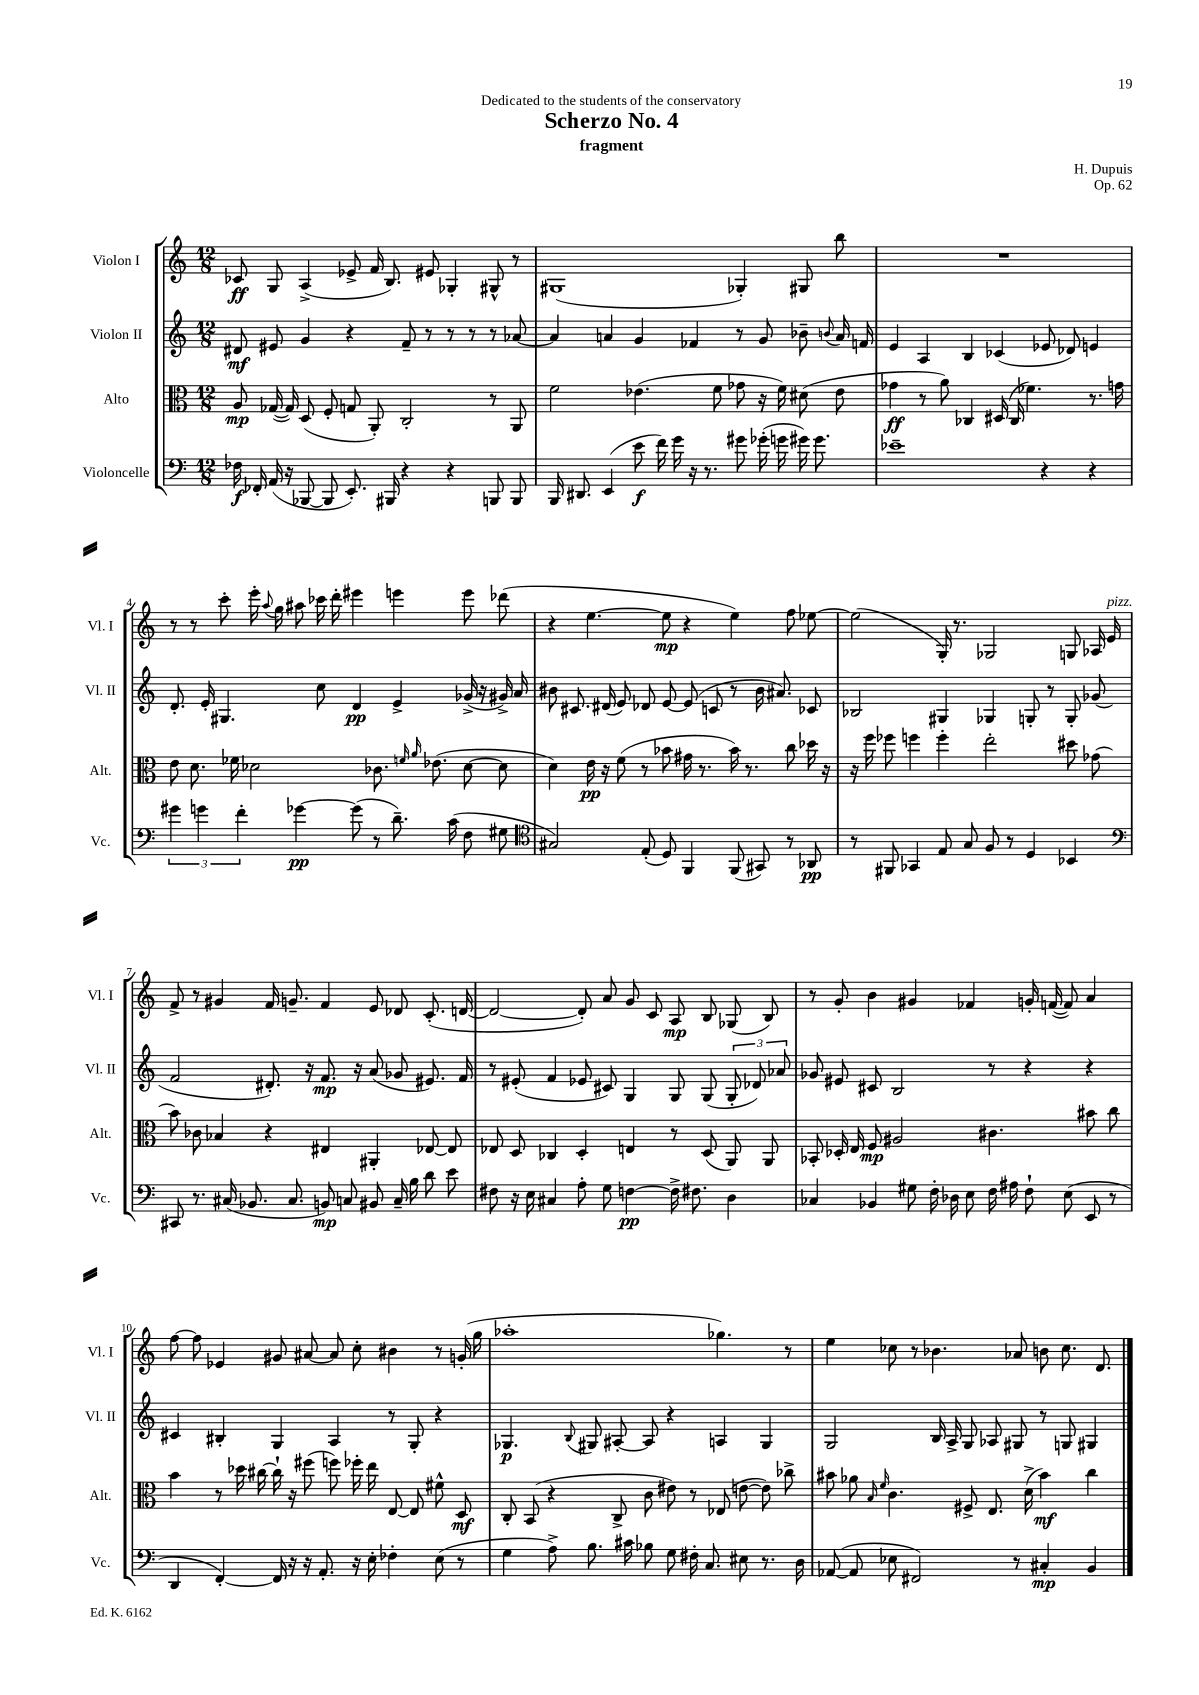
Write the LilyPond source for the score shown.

\header { title = "Scherzo No. 4" composer = "H. Dupuis" subtitle = "fragment" dedication = "Dedicated to the students of the conservatory" opus = "Op. 62" }
<<
\new StaffGroup <<
\new Staff = "s0" \with { instrumentName = "Violon I" shortInstrumentName = "Vl. I" } {
    \clef treble \key c \major \numericTimeSignature \time 12/8
    \autoBeamOff ces'8\ff g8 a4->( ees'8-> f'16 b8.) eis'8 ges4-. gis8-^ r8 |
    gis1( ges4-.) gis8 b''8 |
    R1. |
    r8 r8 c'''8-. e'''16-. \appoggiatura { a''8 } g''16 ais''8 ces'''16 d'''16-. eis'''4 e'''4 e'''8 des'''8( |
    r4 e''4.~ e''8\mp r4 e''4) f''8 ees''8~ |
    ees''2( g16-.) r8. ges2 g8 aes16 e'16^\markup { \italic "pizz." } |
    f'8-> r8 gis'4 f'16 g'8.-- f'4 e'8 des'8 c'8.-.( d'16~ |
    d'2~ d'8-.) a'8 g'8 c'8 a8\mp b8 ges8( b8) |
    r8 g'8-. b'4 gis'4 fes'4 g'16-. f'16~( f'8) a'4 |
    f''8~ f''8 ees'4 gis'8 ais'8~ ais'8 c''8-. bis'4 r8 g'16-.( g''16 |
    aes''1-. ges''4.) r8 |
    e''4 ces''8 r8 bes'4. aes'8 b'8 ces''8. d'8. \bar "|." |
}
\new Staff = "s1" \with { instrumentName = "Violon II" shortInstrumentName = "Vl. II" } {
    \clef treble \key c \major \numericTimeSignature \time 12/8
    \autoBeamOff dis'8\mf eis'8 g'4 r4 f'8-- r8 r8 r8 r8 aes'8~ |
    aes'4 a'4 g'4 fes'4 r8 g'8 bes'8-- \appoggiatura { b'8 } a'16 f'16 |
    e'4 a4 b4 ces'4( ees'8 des'8) e'4 |
    d'8.-. e'16-. gis4. c''8 d'4\pp e'4-> ges'16->( r16 gis'16->) a'16 |
    bis'8 cis'8. dis'16( e'8) des'8 e'8~ e'8( c'8 r8 bis'16 ais'8.) ces'8 |
    bes2 gis4 ges4 g8-. r8 g8-. ges'8( |
    f'2 dis'8.-.) r16 f'8.\mp r16 a'8( ges'8 eis'8.) f'16 |
    r8 eis'8-.( f'4 ees'8 cis'8) g4 g8 g8( \tuplet 3/2 { g8-. des'8) aes'8 } |
    ges'8 eis'8 cis'8 b2 r8 r4 r4 |
    cis'4 bis4-. g4 a4 r8 g8-. r4 |
    ges4.\p \appoggiatura { b8 } gis8 ais8~-. ais8 r4 a4 gis4 |
    g2 b16 a16-> g8 aes8 gis8 r8 g8 gis4 \bar "|." |
}
\new Staff = "s2" \with { instrumentName = "Alto" shortInstrumentName = "Alt." } {
    \clef alto \key c \major \numericTimeSignature \time 12/8
    \autoBeamOff a8\mp ges16~( ges16) d8( f8-. g8 a,8-.) c2-. r8 a,8 |
    f'2 ees'4.( f'8 ges'8 r16 f'16) dis'8( ees'8 |
    ges'4\ff r8 a'8) ces4 dis16( ces16 fes'4.) r8. g'16 |
    e'8 d'8. fes'16 des'2 ces'8. \grace { f'16 a'16 } ees'8.( des'8~ des'8 |
    d'4) e'16\pp r16 f'8( r8 bes'8 gis'16 r8. bes'16) r8. c''8 des''16 r16 |
    r16 f''16 fes''8 f''4 f''4-. e''2-. dis''8 ges'8( |
    b'8) ces'8 bes4 r4 eis4 ais,4-. ees8~ ees8 |
    ees8 d8 ces4 d4-. e4 r8 d8( a,8) a,8 |
    bes,8-. des16-. e16 f8\mp ais2 cis'4. bis'8 c''8 |
    b'4 r8 des''16 cis''16~ cis''16-! r16 fis''8( f''8) fes''16-. e''16 e8~ e8 fis'8-^ d8\mf |
    c8-. b,8( r4 c8-> c'8 eis'8) r8 ees8( e'8~ e'8) ces''8-> |
    bis'8 aes'8 \grace { b16 f'16 } c'4. fis8-> e8. d'16->( bis'4\mf) c''4 \bar "|." |
}
\new Staff = "s3" \with { instrumentName = "Violoncelle" shortInstrumentName = "Vc." } {
    \clef bass \key c \major \numericTimeSignature \time 12/8
    \autoBeamOff fes16\f fes,16-. a,16( r16 bes,,8~ bes,,8 e,8.-.) bis,,16 r4 r4 b,,8 b,,8 |
    b,,16 dis,8. e,4( e'8\f f'16) g'16 r16 r8. gis'8 ges'16-.( g'16 gis'16) gis'8. |
    ees'1-- r4 r4 |
    \tuplet 3/2 { gis'4 g'4 f'4-. } ges'4~\pp ges'8( r8 d'8.--) c'16( f8 gis8 |
    \clef tenor gis2) e8-.( d8) f,4 f,8( gis,8) r8 aes,8\pp |
    r8 fis,8 ges,4 e8 g8 f8 r8 d4 bes,4 |
    \clef bass cis,8 r8. cis16( bes,8. cis8. b,8\mp) c8 bis,8 c16-- b16 d'8 e'8 |
    fis8 r16 e16 cis4 a8-. g8 f4~\pp f16-> fis8. d4 |
    ces4 bes,4 gis8 f16-. des16 e8 f16 ais16 f8-! e8( e,8 r8 |
    d,4 f,4~-.) f,16 r16 r16 a,8.-. r16 e16-. fes4-. e8( r8 |
    g4 a8->) b8. cis'16 bes8 g8 fis16-. c8. eis8 r8. d16 |
    aes,8~( aes,8 ees8 fis,2) r8 cis4-.\mp b,4 \bar "|." |
}
>>
>>
